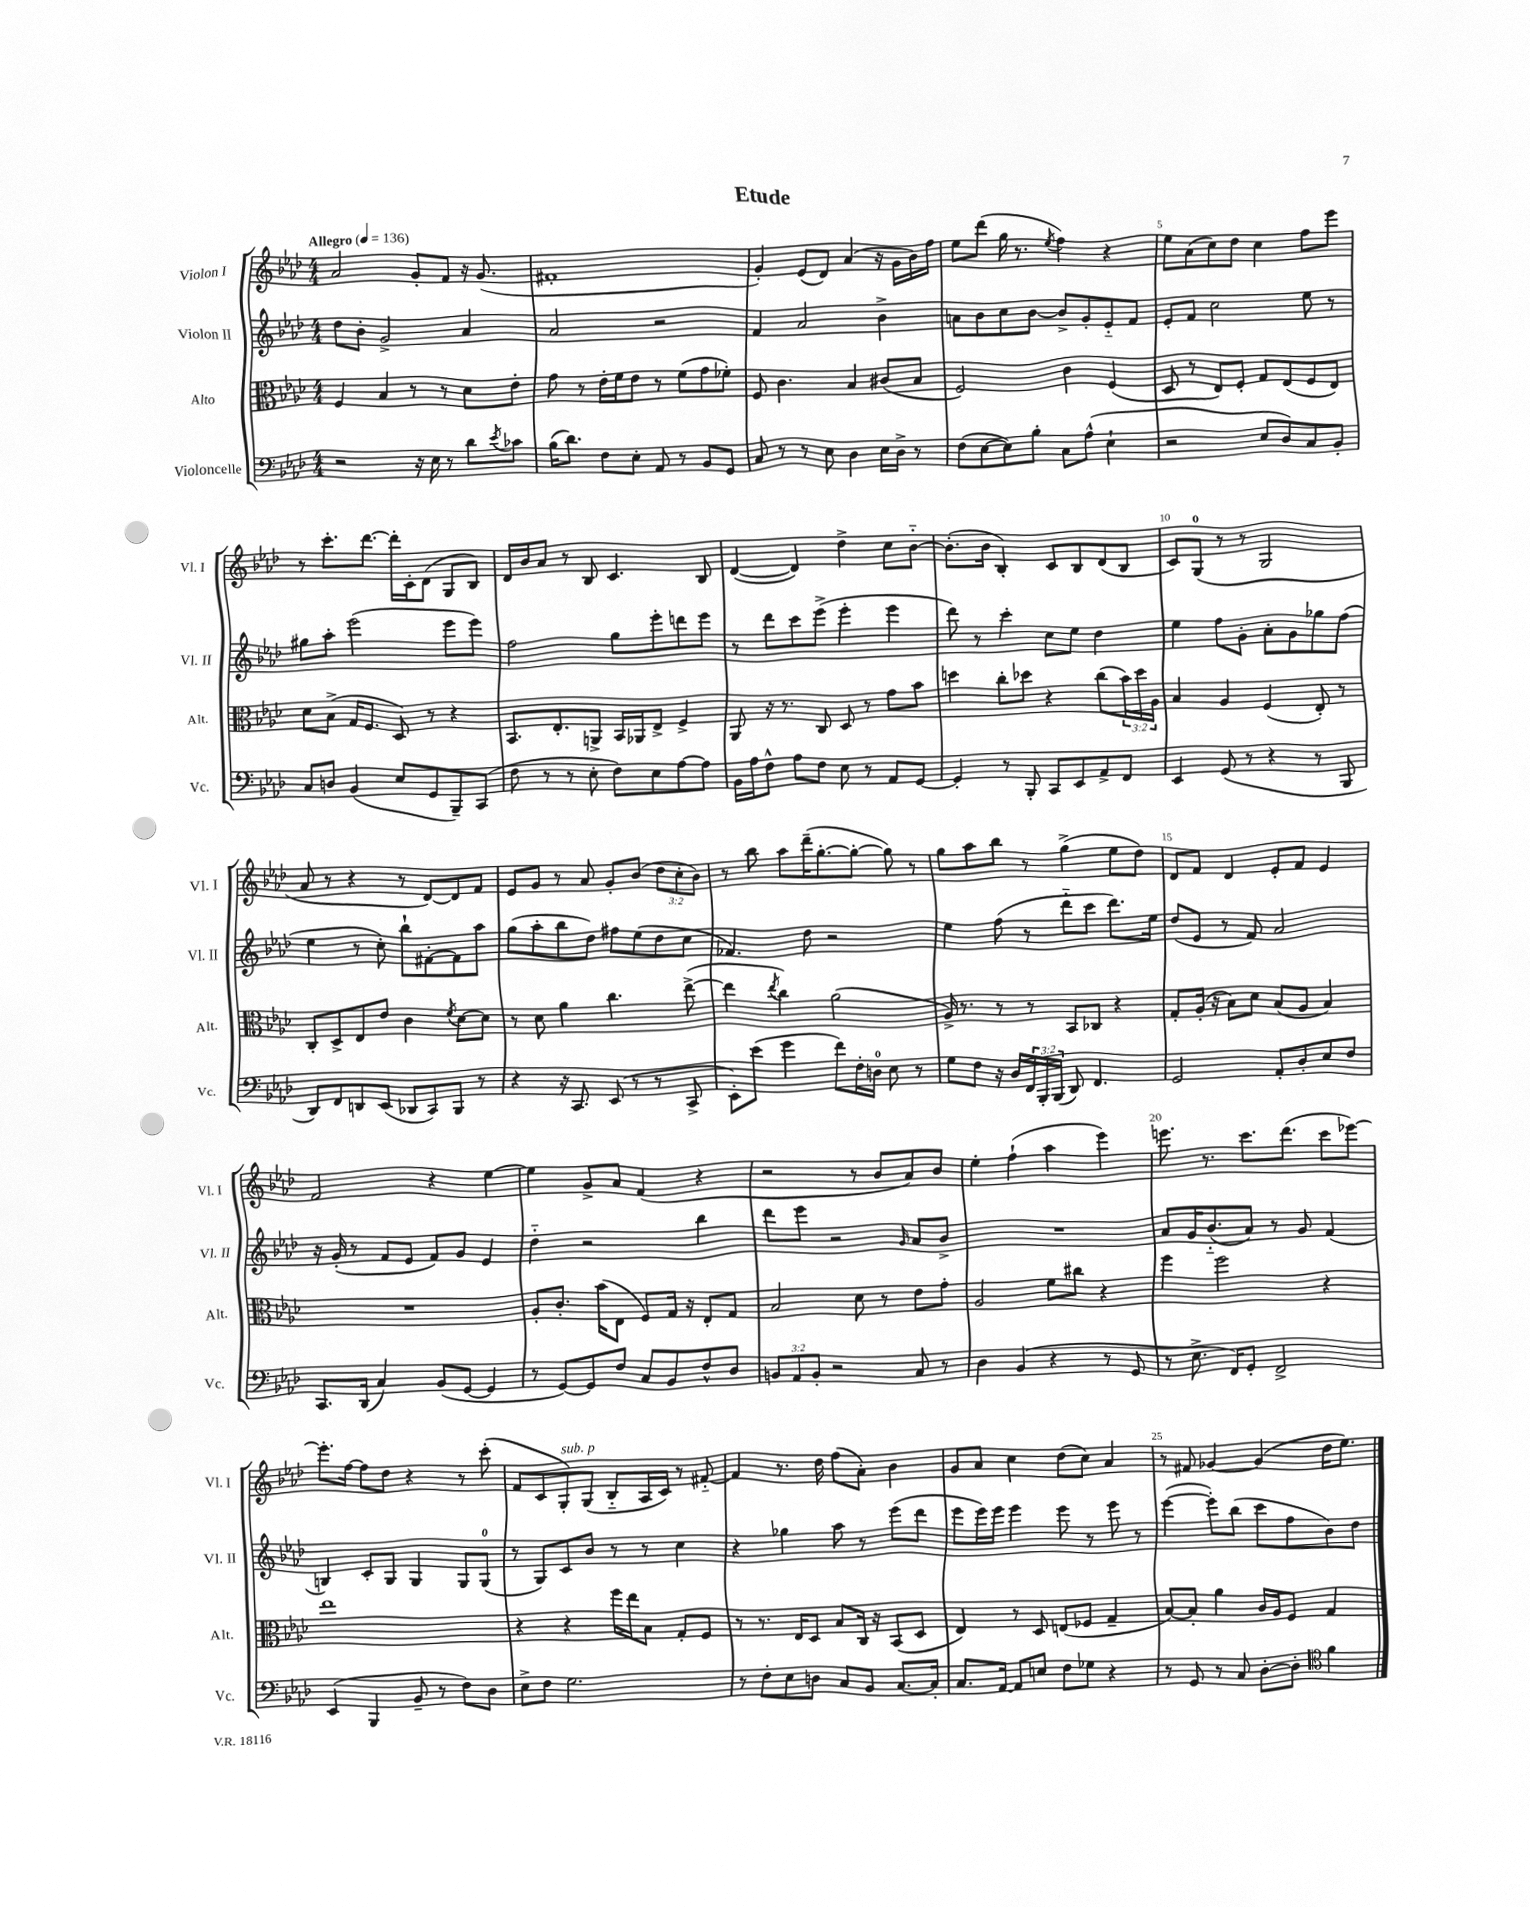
\header { title = "Etude" }
<<
\new StaffGroup <<
\new Staff = "s0" \with { instrumentName = "Violon I" shortInstrumentName = "Vl. I" } {
    \clef treble \key aes \major \numericTimeSignature \time 4/4 \override Staff.TupletNumber.text = #tuplet-number::calc-fraction-text \tempo "Allegro" 4 = 136
    aes'2 g'8-. f'8 r16 g'8.( |
    fis'1-. |
    g'4-.) ees'8( des'8) aes'4( r16 g'16 bes'16) f''16 |
    ees''8 des'''8( g''16 r8. \acciaccatura { ees''8 } f''4) r4 |
    ees''8 aes'8( c''8) des''8 c''4 f''8 ees'''8 |
    r8 c'''8.-. des'''8.~ des'''16-. c'16-. des'8( g8 bes8) |
    des'16 bes'16 aes'8 r8 bes8 c'4. bes8 |
    des'4~( des'4) des''4-> c''8 bes'8~-_ |
    bes'8.-.( bes'16 bes4-.) c'8 bes8 des'8( bes8 |
    c'8) g8-0( r8 r8 g2 |
    aes'8 r8 r4 r8 des'8~) des'8 f'8 |
    ees'8 g'8 r8 aes'8 g'8-. bes'8( \tuplet 3/2 { des''8 c''8-. bes'8) } |
    r8 bes''8 aes''8 des'''16--( g''8.~-. g''8~-. g''8) r8 |
    g''8 aes''8 bes''8 r8 g''4->( ees''8 des''8) |
    des'8 f'8 des'4 ees'8-. f'8 ees'4 |
    f'2 r4 ees''4~ |
    ees''4 g'8-> aes'8 f'4( r4 |
    r2 r8 bes'8 aes'8) bes'8 |
    ees''4-. f''4-!( aes''4 ees'''4) |
    e'''8. r8. c'''8. des'''8.( c'''8 ees'''8~) |
    ees'''8.-. f''16~ f''8 des''8 r4 r8 c'''8-.( |
    f'8 c'8 g8-.^\markup { \italic "sub. p" }) g8( bes8-_ aes16 c'16) r8 fis'8~-_ |
    fis'4 r8. des''16 f''8( aes'8-.) bes'4 |
    g'8 aes'8 c''4 des''8( c''8) aes'4 |
    r8 fis'8 ges'4~ ges'4( des''16 ees''8.) \bar "|." |
}
\new Staff = "s1" \with { instrumentName = "Violon II" shortInstrumentName = "Vl. II" } {
    \clef treble \key aes \major \numericTimeSignature \time 4/4
    des''8 bes'8-. g'2-> aes'4 |
    aes'2 r2 |
    f'4 aes'2 bes'4-> |
    a'8 bes'8 c''8 bes'8~ bes'8-> g'8-. ees'8-_ f'8 |
    ees'8-. f'8 c''2 ees''8 r8 |
    gis''8 aes''8-. ees'''2( ees'''8 ees'''8) |
    f''2 g''8 ees'''8-. d'''8 ees'''8 |
    r8 des'''8 c'''8 ees'''8->( ees'''4-. ees'''4 |
    des'''8) r8 c'''4-. c''8 ees''8 des''4 |
    ees''4 f''8 g'8-. aes'8-. g'8 ges''8 f''8( |
    ees''4 r8 c''8-.) bes''8-! fis'8~-. fis'8 aes''8 |
    g''8( aes''8-. bes''8 des''8) fis''8 ees''8( des''8 c''8 |
    fes'4.) des''8 r2 |
    ees''4 f''8( r8 des'''8-_ c'''8 des'''8.) ees''16 |
    des''8( ees'8 r8 f'8) aes'2 |
    r16 g'16-.( r8 f'8 ees'8 f'8) g'8 ees'4 |
    des''4-_ r2 bes''4 |
    des'''8 ees'''8 r2 \grace { g'16 } aes'8 bes'8-> |
    R1 |
    aes'8 g'16 bes'8.-_( aes'8) r8 g'8 f'4( |
    b4) c'8-. g8 g4 g8 g8-0( |
    r8 g8) c'8 bes'8 r8 r8 c''4 |
    r4 ges''4 aes''8 r8 ees'''8( des'''8 |
    ees'''8 ees'''16) ees'''16 ees'''4 ees'''8 r8 ees'''8 r8 |
    ees'''4~( ees'''8-.) bes''8( c'''8 f''8 bes'8) des''8 \bar "|." |
}
\new Staff = "s2" \with { instrumentName = "Alto" shortInstrumentName = "Alt." } {
    \clef alto \key aes \major \numericTimeSignature \time 4/4 \override Staff.TupletNumber.text = #tuplet-number::calc-fraction-text
    f4 bes4 r8 r8 des'8 ees'8-. |
    g'8 r8 ees'16-. f'16 ees'8 r8 f'8( g'8 fes'8-.) |
    f8 c'4. bes4 cis'8( bes8 |
    f2) c'4 f4( |
    des8 r8 ees8) f8-. g8 ees8( f8 ees8) |
    des'8 bes8->( g16 f8. des8) r8 r4 |
    bes,8. ees8.-. a,8-> bes,16 aes,16 ees8-> f4-> |
    aes,8 r16 r8. c8 des8 r8 g'8 bes'8 |
    d''4 c''8-. des''8 r4 c''8( \tuplet 3/2 { bes'16) des''16 aes16 } |
    bes4 aes4 f4( ees8-.) r8 |
    c8-. des8-> ees8 ees'8 c'4 \acciaccatura { f'8 } des'8~ des'8 |
    r8 des'8 aes'4 c''4. ees''8~->( |
    ees''4 \acciaccatura { ees''8 } c''4) aes'2( |
    aes16->) r8. r8 r8 bes,8 ces8 r4 |
    g8-. aes16-.( r16 bes8) des'8 bes8( aes8 bes4) |
    R1 |
    aes8-. c'8.-. bes'16( ees8 f8) g16 r16 ees8-. g8 |
    bes2 des'8 r8 ees'8 g'8-. |
    aes2 f'8 cis''8 r4 |
    f''4 f''2 r4 |
    ees''1 |
    r4 r4 f''16 ees''16 bes8 g8-. f8 |
    r8 r8. ees16 des8 bes8 c16 r16 bes,8( des8 |
    ees4) r8 des8 e8( fes8 g4-- |
    bes8~) bes8-. aes'4 c'16 aes16 f8 g4 \bar "|." |
}
\new Staff = "s3" \with { instrumentName = "Violoncelle" shortInstrumentName = "Vc." } {
    \clef bass \key aes \major \numericTimeSignature \time 4/4 \override Staff.TupletNumber.text = #tuplet-number::calc-fraction-text
    r2 r16 ees16 r8 des'8 \acciaccatura { ees'8 } ces'8 |
    bes16( des'8.) f8 ees8-. aes,8 r8 bes,8 g,8 |
    c8 r8 r8 ees8 des4 ees16 des16-> r8 |
    f8( ees8~ ees8) bes8-. c8 aes8-^( ees4-! |
    r2 ees8 des8) c8 bes,8-. |
    c8 d8 bes,4( ees8 g,8 bes,,8--) c,8( |
    f8 r8 r8 ees8-. f8) ees8 aes8~ aes8 |
    bes,16 aes16 f8-^ aes8 f8 ees8 r8 aes,8 g,8~ |
    g,4-. r8 bes,,8-. c,8 ees,8 aes,8-> f,8 |
    ees,4 g,8( r8 r4 r8 bes,,8 |
    des,8) f,8 d,8 ees,8( des,8 c,8) bes,,8 r8 |
    r4 r16 c,8. ees,8( r8 r8 c,8-> |
    ees,8-.) ees'8( g'4 f'8) f16-. d16-0 ees8 r8 |
    g8 f8 r16 des16 \tuplet 3/2 { f,16 bes,,16-. bes,,16( } des,8) f,4. |
    g,2 aes,8-. des8-. ees8 f8 |
    c,8. des,16( c4) bes,8( g,8~ g,4 |
    r8 g,8~) g,8 f8 c8 bes,8 f8-^ des8 |
    \tuplet 3/2 { b,8 aes,8 b,8-. } r2 c8 r8 |
    des4 bes,4( r4 r8 g,8 |
    r8 ees8.-> f,16) g,8-. f,2-> |
    ees,4( bes,,4 bes,8-- r8 f8) des8 |
    ees8-> f8 g2. |
    r8 f8-. ees8 d8 c8 bes,8 c8.~ c16-. |
    c8. aes,16~ aes,8 e8 f8 ges8 r4 |
    r8 g,8 r8 c8 des8~-. des8-. \clef tenor f'4 \bar "|." |
}
>>
>>
\layout { \context { \Score \override BarNumber.break-visibility = ##(#f #t #t) barNumberVisibility = #(every-nth-bar-number-visible 5) } }
